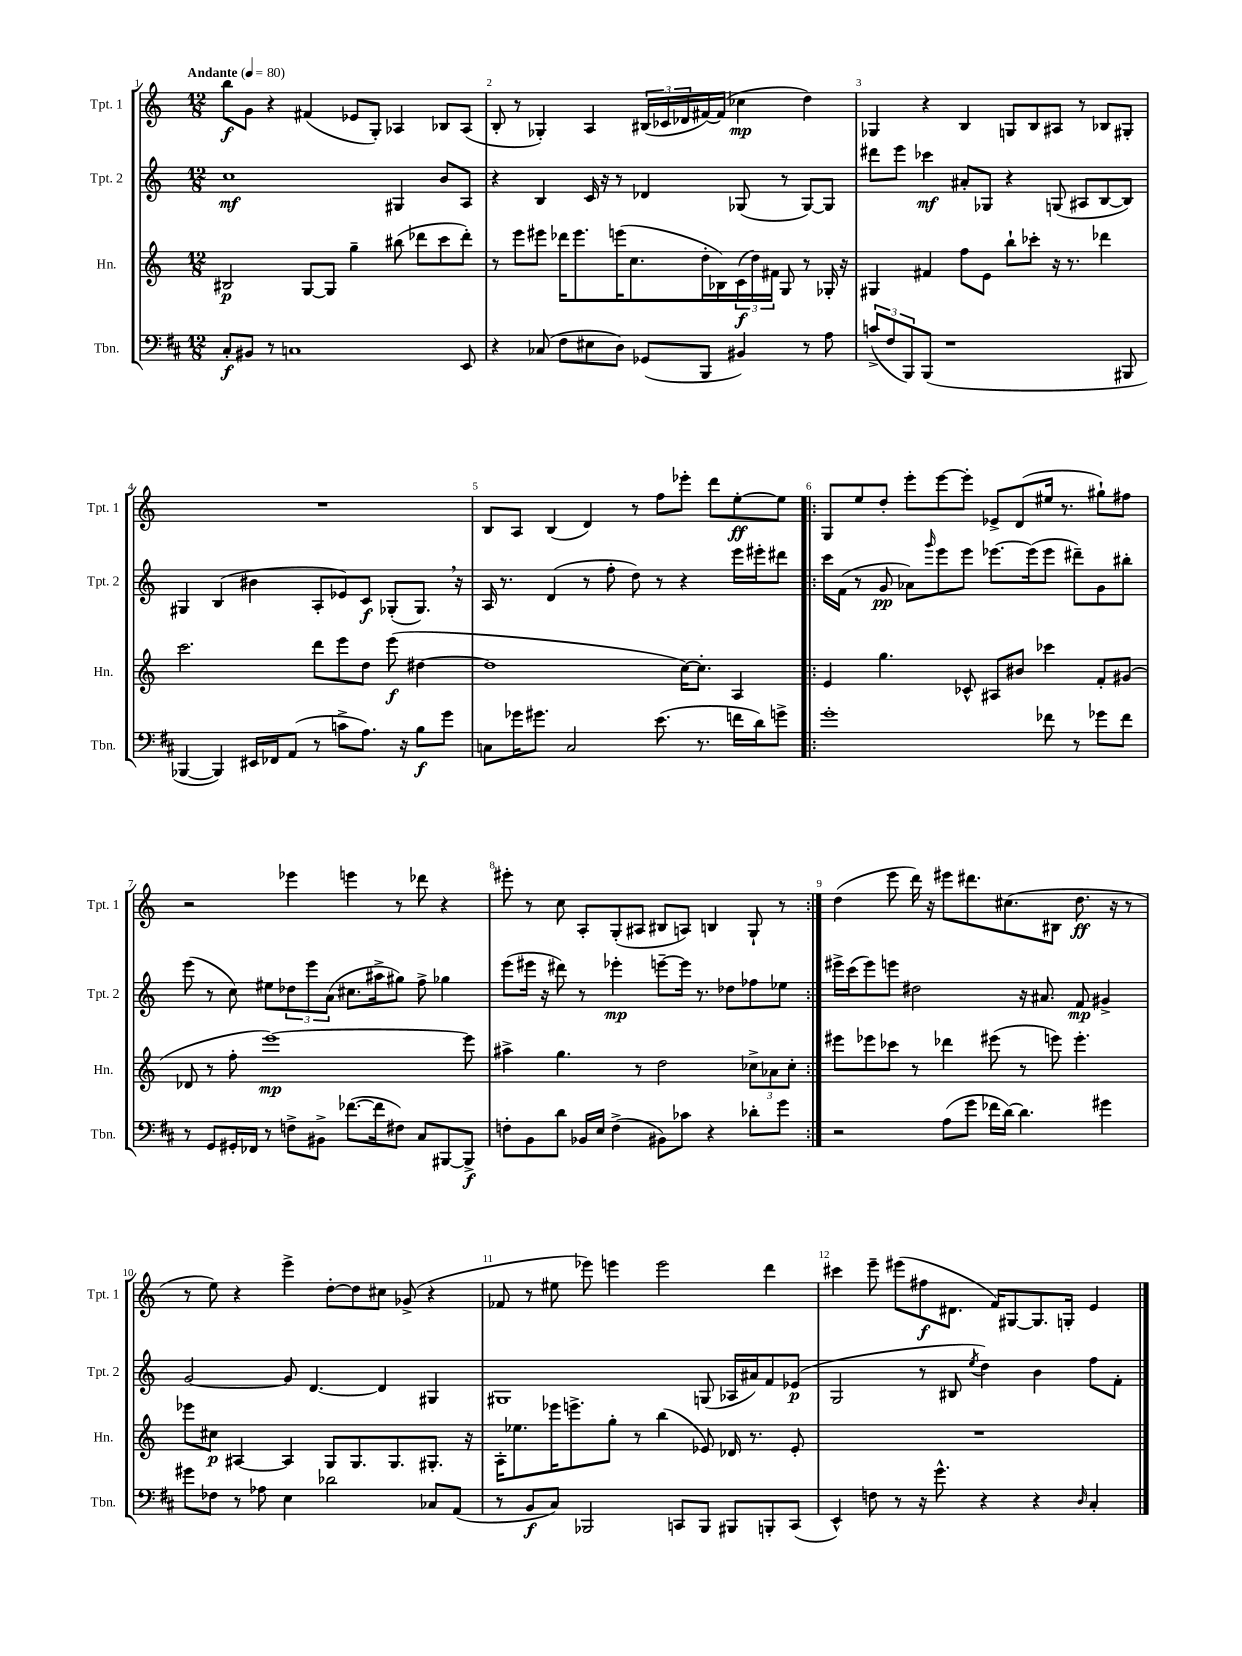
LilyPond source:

<<
\new StaffGroup <<
\new Staff = "s0" \with { instrumentName = "Tpt. 1" shortInstrumentName = "Tpt. 1" } {
    \clef treble \key c \major \numericTimeSignature \time 12/8 \tempo "Andante" 4 = 80
    b''8\f g'8 r4 fis'4( ees'8 g8-.) aes4 bes8 aes8( |
    b8-. r8 ges4-.) a4 \tuplet 3/2 { bis16( ces'16 des'16 } fis'16~) fis'16( ces''4\mp d''4) |
    ges4 r4 b4 g8 b8 ais8 r8 bes8 gis8-. |
    R1. |
    b8 a8 b4( d'4) r8 f''8 ees'''8-. d'''8 e''8~-.\ff e''8 |
    \repeat volta 2 { g8 e''8 d''8-. e'''8-. e'''8~ e'''8-. ees'8-> d'8( eis''16 r8. gis''8-!) fis''8 |
    r2 ees'''4 e'''4 r8 des'''8 r4 |
    eis'''8-. r8 c''8 a8-. g8-.( ais8 bis8 a8) b4 g8-! r8 | }
    d''4( e'''8 d'''16) r16 eis'''8 dis'''8. cis''8.( bis8 d''8.\ff r16 r8 |
    r8 e''8) r4 e'''4-> d''8~-. d''8 cis''8 ges'8->( r4 |
    fes'8 r8 eis''8 ees'''8) e'''4 e'''2 d'''4 |
    cis'''4 e'''8-- eis'''8( fis''8\f dis'8. f'16) gis8~ gis8. g16-. e'4 \bar "|." |
}
\new Staff = "s1" \with { instrumentName = "Tpt. 2" shortInstrumentName = "Tpt. 2" } {
    \clef treble \key c \major \numericTimeSignature \time 12/8
    c''1\mf gis4 b'8 a8 |
    r4 b4 c'16 r16 r8 des'4 ges8( r8 ges8~) ges8 |
    dis'''8 e'''8 ces'''4\mf ais'8-. ges8 r4 g8( ais8 b8~ b8) |
    gis4 b4( bis'4 a8-. ees'8) c'8\f ges8-.( ges8.) \breathe r16 |
    a16 r8. d'4( r8 f''8-. d''8) r8 r4 e'''16 eis'''16-. dis'''8 |
    \repeat volta 2 { c'''16 f'16( r8 g'8\pp aes'8) \grace { g'''16 } e'''8 e'''8 ees'''8.~ ees'''16( ees'''8 dis'''8--) g'8 bis''8-. |
    e'''8( r8 c''8) eis''8 \tuplet 3/2 { des''8 e'''8 a'8( } cis''8. ais''16-> gis''8) f''8-> ges''4 |
    e'''8( eis'''16 r16 dis'''8) r8 ees'''4-.\mp e'''8~-- e'''16 r8. des''8 fes''8 ees''8 | }
    eis'''16-> c'''16( eis'''8) e'''8 dis''2 r16 ais'8. f'8\mp gis'4-> |
    g'2~ g'8 d'4.~ d'4 gis4 |
    gis1 g8( aes16 ais'16) f'8 ees'8\p( |
    g2 r8 bis8 \acciaccatura { e''8 } d''4) b'4 f''8 f'8-. \bar "|." |
}
\new Staff = "s2" \with { instrumentName = "Hn." shortInstrumentName = "Hn." } {
    \clef treble \key c \major \numericTimeSignature \time 12/8
    bis2\p g8~ g8 g''4-- bis''8( des'''8 c'''8 des'''8-.) |
    r8 e'''8 eis'''8 des'''16 eis'''8. e'''16( c''8. d''16-. bes16) \tuplet 3/2 { c'16\f( d''16) fis'16 } g8 r8 ges16-. r16 |
    gis4 fis'4 f''8 e'8 b''8-! ces'''8-. r16 r8. des'''4 |
    c'''2. d'''8 e'''8 d''8 e'''8\f( dis''4~ |
    dis''1 c''16~) c''8.-. a4 |
    \repeat volta 2 { e'4 g''4. ces'8-^ ais8 bis'8 ces'''4 f'8-. gis'8( |
    des'8 r8 f''8-. e'''1~\mp) e'''8 |
    ais''4-> g''4. r8 d''2 \tuplet 3/2 { ces''8-> aes'8 ces''8-. } | }
    eis'''8 ees'''8 ces'''8 r8 des'''4 eis'''8( r8 e'''8) e'''4.-. |
    ees'''8 cis''8\p ais4~ ais4 g8 g8. g8. gis8.-. r16 |
    a16-. ees''8. ees'''16 e'''8.-> g''8-. r8 b''4( ees'8) des'16 r8. ees'8-. |
    R1. \bar "|." |
}
\new Staff = "s3" \with { instrumentName = "Tbn." shortInstrumentName = "Tbn." } {
    \clef bass \key d \major \numericTimeSignature \time 12/8
    cis8-.\f bis,8 r8 c1 e,8 |
    r4 ces8( fis8 eis8 d8) ges,8( b,,8 bis,4) r8 a8 |
    \tuplet 3/2 { c'8->( fis8 b,,8) } b,,8( r1 bis,,8 |
    bes,,4~ bes,,4) eis,16 fes,16 a,8( r8 c'8-> a8.) r16 b8\f g'8 |
    c8 ges'16 gis'8. c2 e'8.( r8. f'16 d'16) g'8-> |
    \repeat volta 2 { g'1-. fes'8 r8 ges'8 fes'8 |
    r8 g,8 gis,16-. fes,16 r8 f8-> bis,8-> fes'8.~( fes'16 fis8) cis8 bis,,8~ bis,,8->\f |
    f8-. b,8 d'8 bes,16 e16 f4->( bis,8) ces'8 r4 des'8-. g'8 | }
    r2 a8( g'8 fes'16 d'16~) d'4. gis'4 |
    gis'8 fes8 r8 aes8 e4 des'2 ces8 a,8( |
    r8 b,8\f cis8) bes,,2 c,8 bes,,8 bis,,8 b,,8-. c,8( |
    e,4-^) f8 r8 r16 g'8.-^ r4 r4 \grace { d16 } cis4-. \bar "|." |
}
>>
>>
\layout { \context { \Score \override BarNumber.break-visibility = ##(#f #t #t) barNumberVisibility = #all-bar-numbers-visible } }
